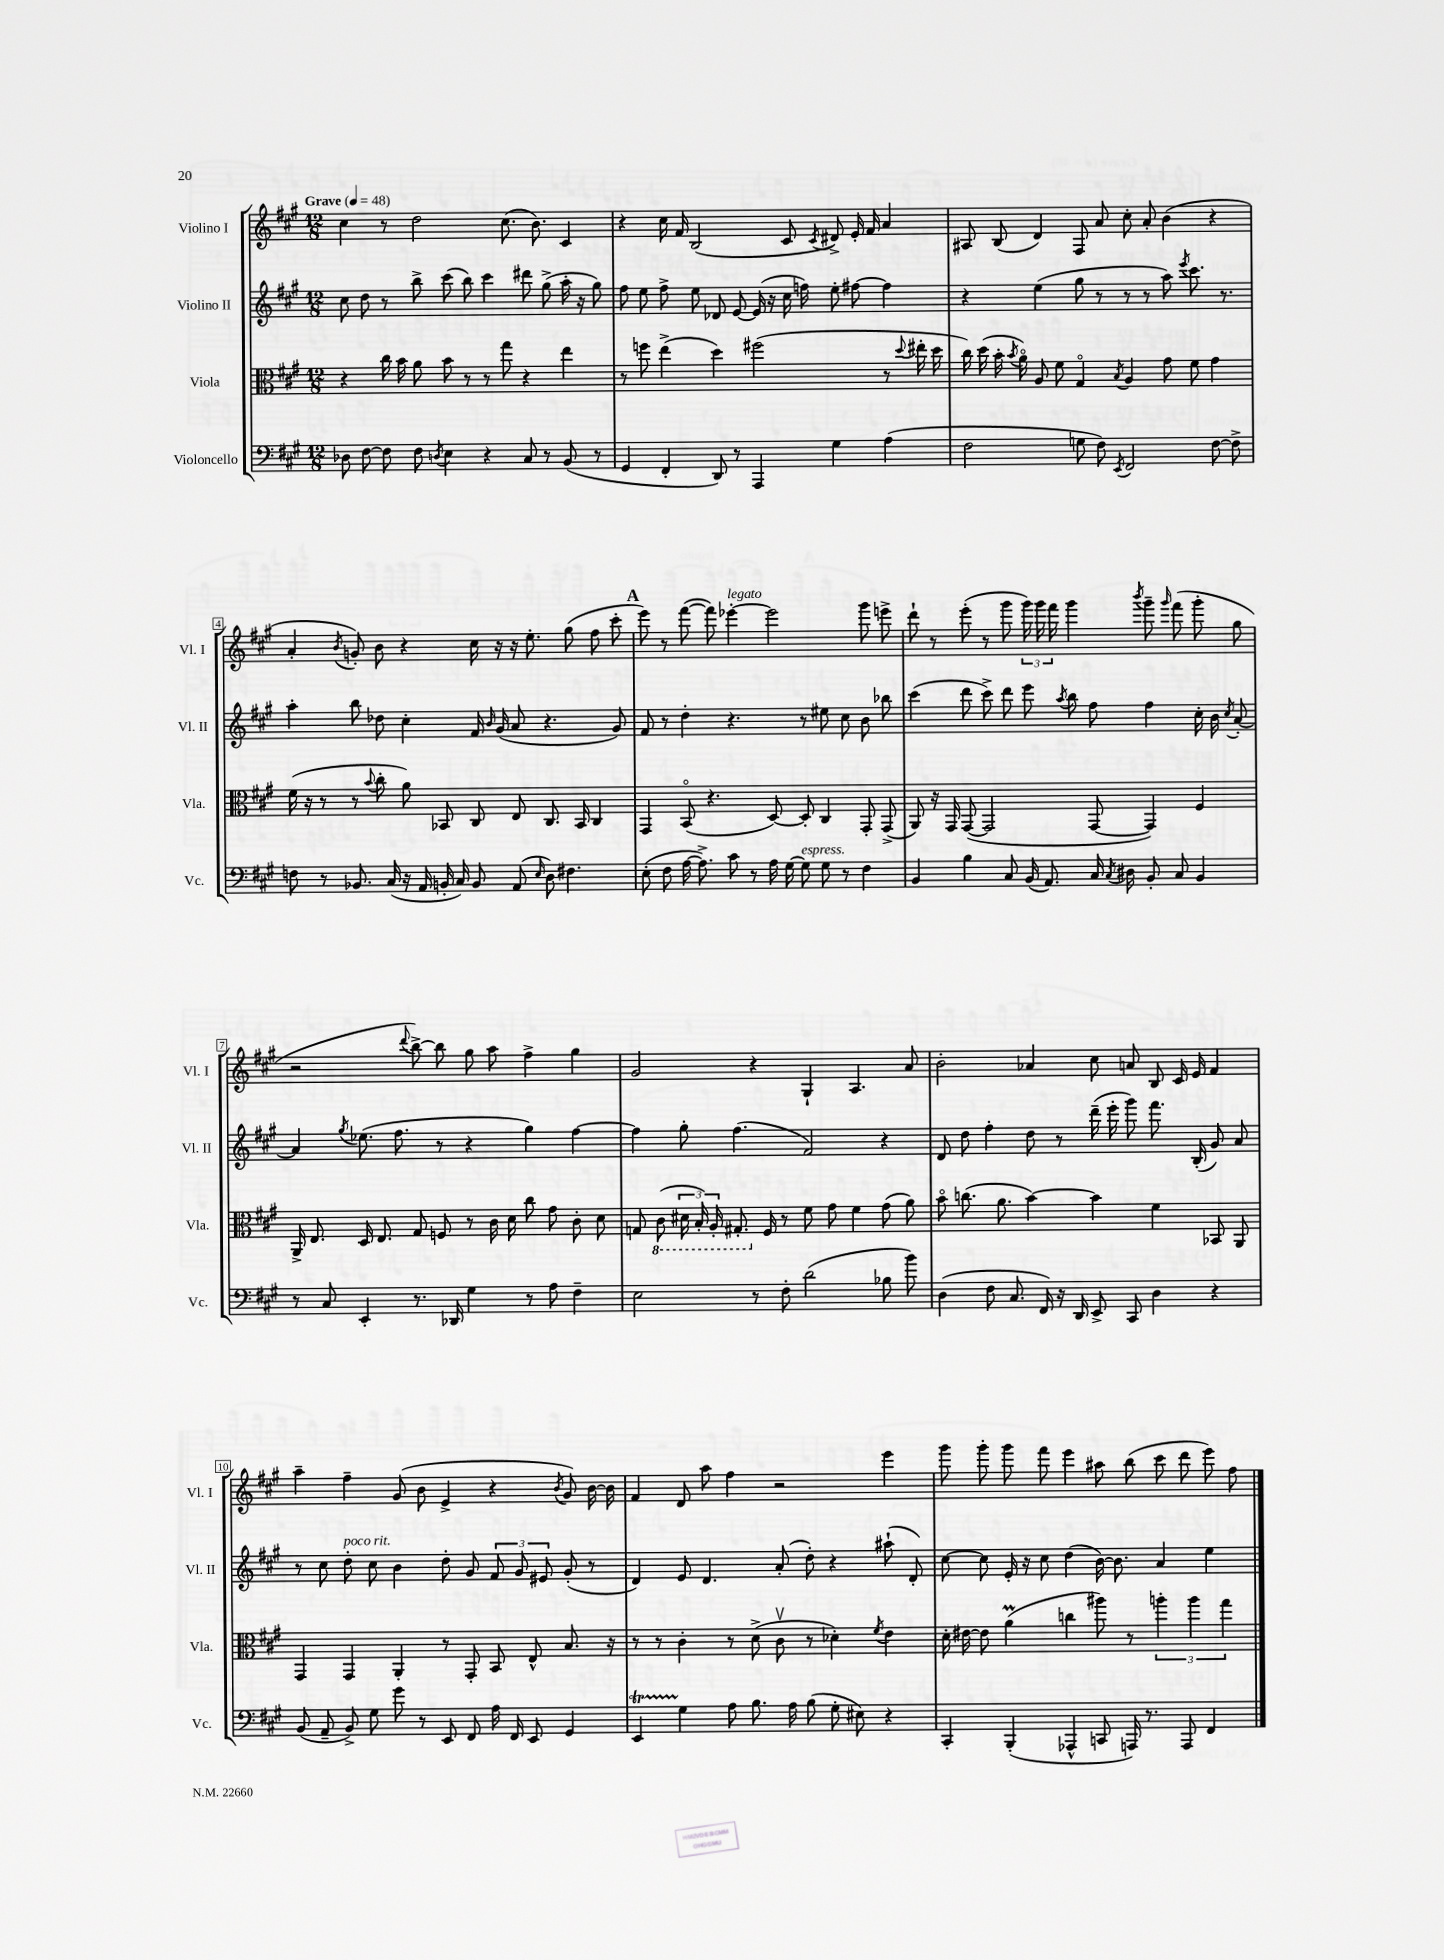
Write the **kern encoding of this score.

**kern	**kern	**kern	**kern
*staff4	*staff3	*staff2	*staff1
*clefF4	*clefC3	*clefG2	*clefG2
*k[f#c#g#]	*k[f#c#g#]	*k[f#c#g#]	*k[f#c#g#]
*M12/8	*M12/8	*M12/8	*M12/8
*MM48	*MM48	*MM48	*MM48
8D-\	4r	8cc#\	4cc#\
[8F#\	.	8dd\	.
8F#\]	16cc#\	8r	8r
.	16b\	.	.
8F#\	8a\	8bb^\	2dd\
8qD/	.	.	.
4E\	8b\	(8ccc#\	.
.	8r	8bb\)	.
4r	8r	4ccc#\	.
.	8gg#\	.	(8.cc#\
8C#/	4r	8ddd#\	.
.	.	.	8.b\)
8r	.	(8gg#^\	.
(8BB/	4ee\	16aa'\	4c#/
.	.	16r	.
8r	.	8gg#\)	.
=	=	=	=
4GG#/	8r	8ff#\	4r
.	8ff\	8ee\	.
4FF#'/	(4ee^\	8ff#^\	16cc#\
.	.	.	16f#/
.	.	8ee\	(2B/
8DD/)	4dd\)	8d-/	.
8r	.	[8e/	.
4AAA/	(2ff#\	(16e/]	.
.	.	16r	.
.	.	16cc#\	8c#/
.	.	16ff\)	.
.	.	.	8qc#/
4G#\	.	8ee'\	8d#^/)
.	.	[8ff#\	16e'/
.	.	.	16f#/
(4A\	8r	4ff#\]	4a/
.	8qqdd/	.	.
.	16ee#'\	.	.
.	16dd\	.	.
=	=	=	=
2F#\	16cc#\)	4r	8A#/
.	(16dd\	.	.
.	16b'\	.	(8B/
.	8qb/	.	.
.	16ao\)	.	.
.	8A/	(4ee\	4d/)
.	8f#\	.	.
8G\	4G#o/	8gg#\	8F#/
8F#\)	.	8r	8a/
8qEE/	8qB/	.	.
2FF#/	4A/	8r	8cc#'\
.	.	8r	8a'/
.	8g#\	8aa\)	(4b\
.	.	8qeee/	.
.	8f#\	8.ccc#\	.
[8F#\	4g#\	.	4r
.	.	8.r	.
8F#^\]	.	.	.
=	=	=	=
8F\	(16f#\	4aa'\	4a'/
.	16r	.	.
8r	8r	.	.
.	.	.	8qb/
8.BB-/	8r	8bb\	8g'/)
.	8qqb/	.	.
.	8cc#'\	8dd-\	8b\
(16C#/	.	.	.
16r	8a\)	4cc#'\	4r
16AA/	.	.	.
16BB'/	8BB-/	.	.
16C#/)	.	.	.
8BB/	8C#/	16f#/	16cc#\
.	.	16qqb/	.
.	.	(16g#/	16r
(8AA/	8E/	8a/	16r
.	.	.	8.ee'\
16qqE/	.	.	.
8D\)	8.C#/	4.r	.
4.F#\	.	.	(8gg#\
.	16BB-/	.	.
.	4C#/	.	8ff#\
.	.	8g#/)	8ccc#'\
=	=	=	=
(8E'\	4GG#/	8f#/	8eee\)
8F#\	.	8r	8r
[16A\	(8BBo/	4dd'\	([8fff#\
8.A^\])	.	.	.
.	4.r	.	8fff#\])
8c#\	.	4.r	[4eee-'\
8r	.	.	.
16A\	[8D/)	.	2eee-\]
[16G#\	.	.	.
8G#\]	8D'/]	8r	.
8G#\	4C#/	8ee#\	.
8r	.	8cc#\	.
4F#\	8GG#'/	8b\	8ggg#\
.	(8GG#^/	8bb-\	8eee^\
=	=	=	=
4BB/	8AA/)	(4ccc#\	8ddd`\
.	16r	.	8r
.	16GG#/	.	.
4B\	([8GG#/	8ddd\	(8eee'\
.	2GG#/]	8ccc#^\)	8r
8C#/	.	8ddd\	8ggg#\
(16BB/	.	8eee\	24ggg#\)
.	.	.	24ggg#\
8.AA/)	.	.	.
.	.	.	24fff#\
.	.	8qaa/	.
.	.	8bb\	4ggg#\
16C#/	[8GG#/	8ff#\	.
8qC#/	.	.	.
16D#\	.	.	.
.	.	.	8qbbb/
8BB'/	4GG#/])	4ff#\	8ggg#~\
.	.	.	16qqggg#/
8C#/	.	.	(8fff#\
4BB/	4F#/	16cc#'\	8ggg#'\
.	.	16b\	.
.	.	8qcc#/	.
.	.	[8a'/	8gg#\
=	=	=	=
8r	16AA^/	4a/]	2r
.	8.E/	.	.
8C#/	.	.	.
.	.	8qgg#/	.
4EE'/	16D/	(8.ee-\	.
.	8.E/	.	.
.	.	8.ff#\	.
.	.	.	8qqddd/
8.r	8G#/	.	[8bb^\)
.	8F/	8r	8bb\]
16DD-/	.	.	.
4G#\	8r	4r	8gg#\
.	16c#\	.	8aa\
.	16d\	.	.
8r	8cc#\	4gg#\)	4ff#^\
8A\	8g#\	.	.
4F#~\	8c#'\	[4ff#\	4gg#\
.	8d\	.	.
=	=	=	=
2E\	8G/	4ff#\]	2g#/
.	(8C#\	.	.
.	24D#\	8gg#'\	.
.	24BB'/)	.	.
.	24AA'/	.	.
.	8.GG#'/	(4.ff#\	.
8r	.	.	4r
.	16F#/	.	.
8F#'\	8r	.	.
(2d\	8f#\	2f#/)	4G#`/
.	8g#\	.	.
.	4f#\	.	4.A/
8B-\	(8g#\	4r	.
8b\)	8a\)	.	8a/
=	=	=	=
(4D\	8bo\	8d/	2b'\
.	(8.cc\	8dd\	.
8F#\	.	4ff#'\	.
.	8.a\	.	.
8.C#/	.	.	.
.	[4b\)	8dd\	4a-/
16FF#/)	.	.	.
16r	.	8r	.
16DD/	.	.	.
8EE^/	4b\]	(16ddd~\	8cc#\
.	.	16eee'\	.
8CC#/	.	8ggg#\)	8a/
4D\	4f#\	8.fff#\	8B/
.	.	.	16c#/
.	.	(16B'/	16e/
4r	8BB-/	8g#/)	4f#/
.	8AA/	8a/	.
=	=	=	=
(8BB/	4GG#/	8r	4aa~\
8AA~/	.	8cc#\	.
8BB^/)	4GG#/	8dd'\	4ff#~\
8G#\	.	8cc#\	.
8g#\	4AA'/	4b\	(8g#/
8r	.	.	8b\
8EE/	8r	8dd'\	4e^/
8FF#/	8GG#'/	8g#/	.
16A\	8BB/	12f#/	4r
16FF#/	.	.	.
.	.	12g#/	.
8EE/	8E^^/	.	.
.	.	12e#/	.
.	.	.	8qb/
4GG#/	8.B/	(8g#'/	8g#/)
.	.	8r	[16b\
.	16r	.	16b\]
=	=	=	=
4EE/	8r	4d/)	4f#/
.	8r	.	.
4G#\	4c#'\	8e/	8d/
.	.	4.d/	8aa\
8A\	8r	.	4ff#\
8.B\	(8d^\	.	.
.	8c#v\	(8a'/	2r
16A\	.	.	.
(8B\	8r	8dd'\)	.
8G#'\	4d-'\)	4r	.
8E#\)	.	.	.
.	8qf#/	.	.
4r	4e\	(8aa#`\	4eee\
.	.	8d'/)	.
=	=	=	=
4CC#'/	16d'\	[8cc#\	8ggg#\
.	[16e#\	.	.
.	8e#\]	8cc#\]	8ggg#'\
(4BBB'/	(4a\	16e'/	8ggg#\
.	.	16r	.
.	.	8cc#\	8fff#\
4AAA-^^/	4cc\	(4dd\	4eee\
8CC/	8aa#\)	[16b\)	8aa#\
.	.	8.b\]	.
16AAA/)	8r	.	(8bb\
8.r	.	.	.
.	6aa'\	4a/	8ccc#\
8AAA/	.	.	8ddd\
.	6aa\	.	.
4FF#/	.	4ee\	8eee\)
.	6gg#\	.	.
.	.	.	8ff#\
==	==	==	==
*-	*-	*-	*-
